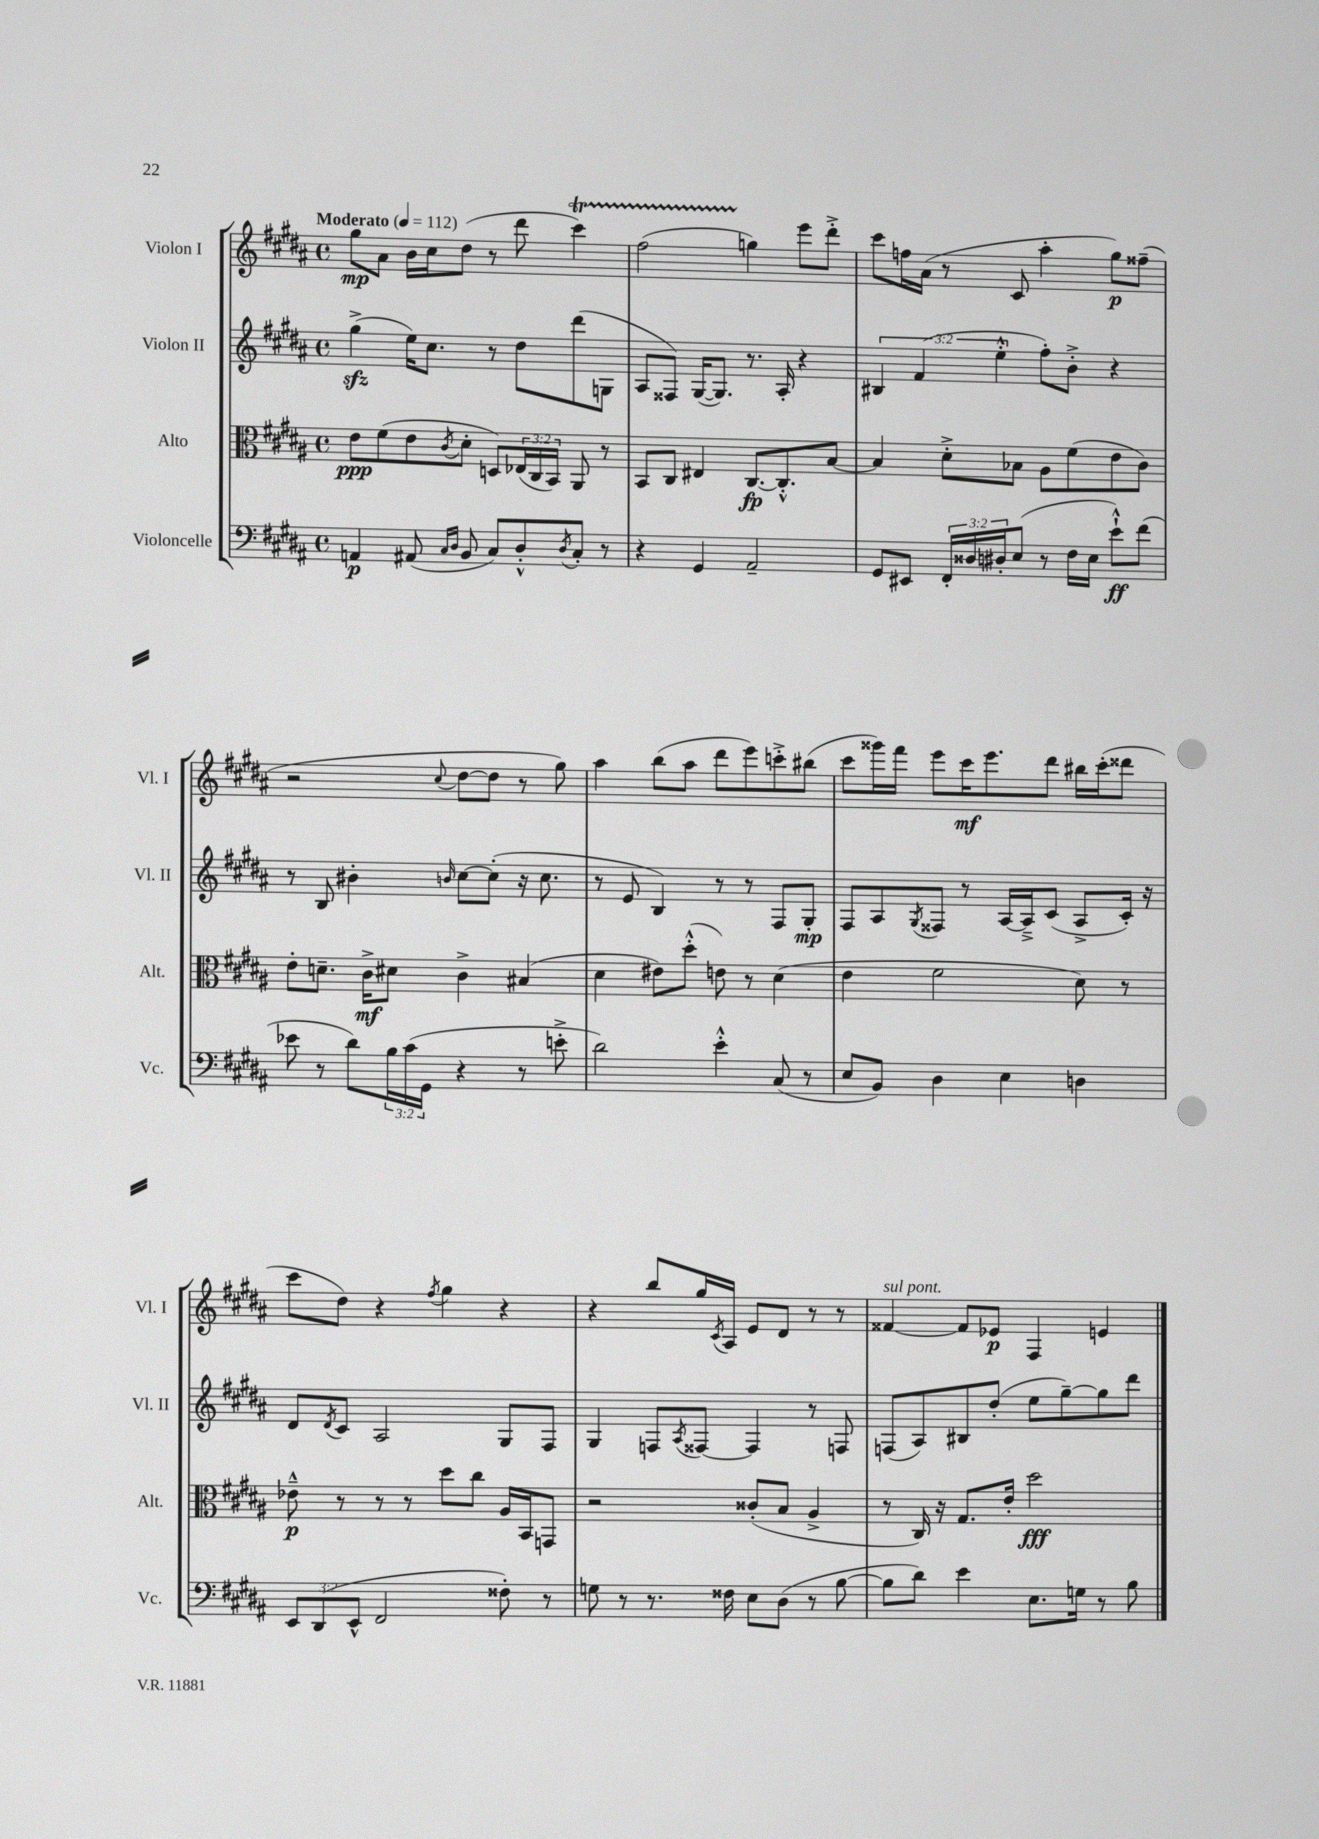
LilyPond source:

<<
\new StaffGroup <<
\new Staff = "s0" \with { instrumentName = "Violon I" shortInstrumentName = "Vl. I" } {
    \clef treble \key b \major \defaultTimeSignature \time 4/4 \tempo "Moderato" 4 = 112
    gis''8\mp ais'8 b'16 cis''16 dis''8( r8 dis'''8 cis'''4\startTrillSpan) |
    fis''2( g''4\stopTrillSpan) e'''8 dis'''8-.-> |
    cis'''8 f''16 ais'16( r8 cis'8 ais''4-. gis''8\p) fisis''8--( |
    r2 \appoggiatura { cis''8 } dis''8~ dis''8 r8 gis''8) |
    ais''4 b''8( ais''8 dis'''8 e'''8) c'''8-.-> bis''8( |
    cis'''8 gisis'''16) fis'''16 e'''8 cis'''16\mf e'''8. dis'''8 bis''16 cis'''16-.( disis'''8 |
    cis'''8 dis''8) r4 \acciaccatura { fis''8 } gis''4 r4 |
    r4 b''8 gis''16 \acciaccatura { cis'8 } ais16 e'8 dis'8 r8 r8 |
    fisis'4~^\markup { \italic "sul pont." } fisis'8 ees'8\p fis4 e'4 \bar "|." |
}
\new Staff = "s1" \with { instrumentName = "Violon II" shortInstrumentName = "Vl. II" } {
    \clef treble \key b \major \defaultTimeSignature \time 4/4 \override Staff.TupletNumber.text = #tuplet-number::calc-fraction-text
    gis''4->\sfz( e''16) cis''8. r8 dis''8 dis'''8( g8 |
    ais8 fisis8) gis16~( gis8.) r8. ais16-. r4 |
    \tuplet 3/2 { bis4 fis'4( e''4-.-^ } fis''8-.) b'8-.-> r4 |
    r8 b8 bis'4-. \grace { b'16 } cis''8~ cis''8-.( r16 cis''8. |
    r8 e'8 b4) r8 r8 fis8 gis8-.\mp |
    fis8 ais8 \acciaccatura { gis8 } fisis8 r8 ais16~ ais16---> cis'8( ais8-> cis'16-.) r16 |
    dis'8 \acciaccatura { dis'8 } cis'8 ais2 gis8 fis8 |
    gis4 f8 \acciaccatura { ais8 } fisis8~ fisis4 r8 f8 |
    f8( ais8) bis8 dis''8-.( e''8 gis''8~--) gis''8 dis'''8 \bar "|." |
}
\new Staff = "s2" \with { instrumentName = "Alto" shortInstrumentName = "Alt." } {
    \clef alto \key b \major \defaultTimeSignature \time 4/4 \override Staff.TupletNumber.text = #tuplet-number::calc-fraction-text
    e'8\ppp fis'8( e'8 \acciaccatura { cis'8 } dis'8-. d8) \tuplet 3/2 { ees16( cis16 b,16) } ais,8 r8 |
    b,8 cis8 eis4 cis8.~\fp cis8.-.-^ b8~ |
    b4 dis'8-.-> bes8 ais8 fis'8( e'8 cis'8) |
    e'8-. d'8.-- cis'16->\mf dis'8 cis'4-> bis4( |
    dis'4 eis'8) dis''8-.-^( e'8) r8 dis'4( |
    e'4 fis'2 dis'8) r8 |
    ees'8---^\p r8 r8 r8 dis''8 cis''8 ais16 b,16 g,8 |
    r2 cisis'8-.( b8 ais4-> |
    r8 cis16) r16 gis8. e'16-. dis''2\fff \bar "|." |
}
\new Staff = "s3" \with { instrumentName = "Violoncelle" shortInstrumentName = "Vc." } {
    \clef bass \key b \major \defaultTimeSignature \time 4/4 \override Staff.TupletNumber.text = #tuplet-number::calc-fraction-text
    a,4\p ais,8( \grace { cis16 dis16 } b,8 cis8) dis8-.-^ \acciaccatura { dis8 } cis8-. r8 |
    r4 gis,4 ais,2-- |
    gis,8 eis,8 \tuplet 3/2 { fis,16-. disis16 dis16-. } e8( r8 fis16 e16 e'8-!-^\ff) fis'8( |
    ees'8 r8 dis'8) \tuplet 3/2 { b16 cis'16( gis,16 } r4 r8 e'8-.-> |
    dis'2) e'4-.-^ cis8( r8 |
    e8 b,8) dis4 e4 d4 |
    \tuplet 3/2 { e,8 dis,8( e,8-^ } fis,2 fisis8-.) r8 |
    g8 r8 r8. fisis16 e8 dis8( r8 b8~ |
    b8 dis'8) e'4 e8. g16 r8 b8 \bar "|." |
}
>>
>>
\layout { \context { \Score \remove "Bar_number_engraver" } }
